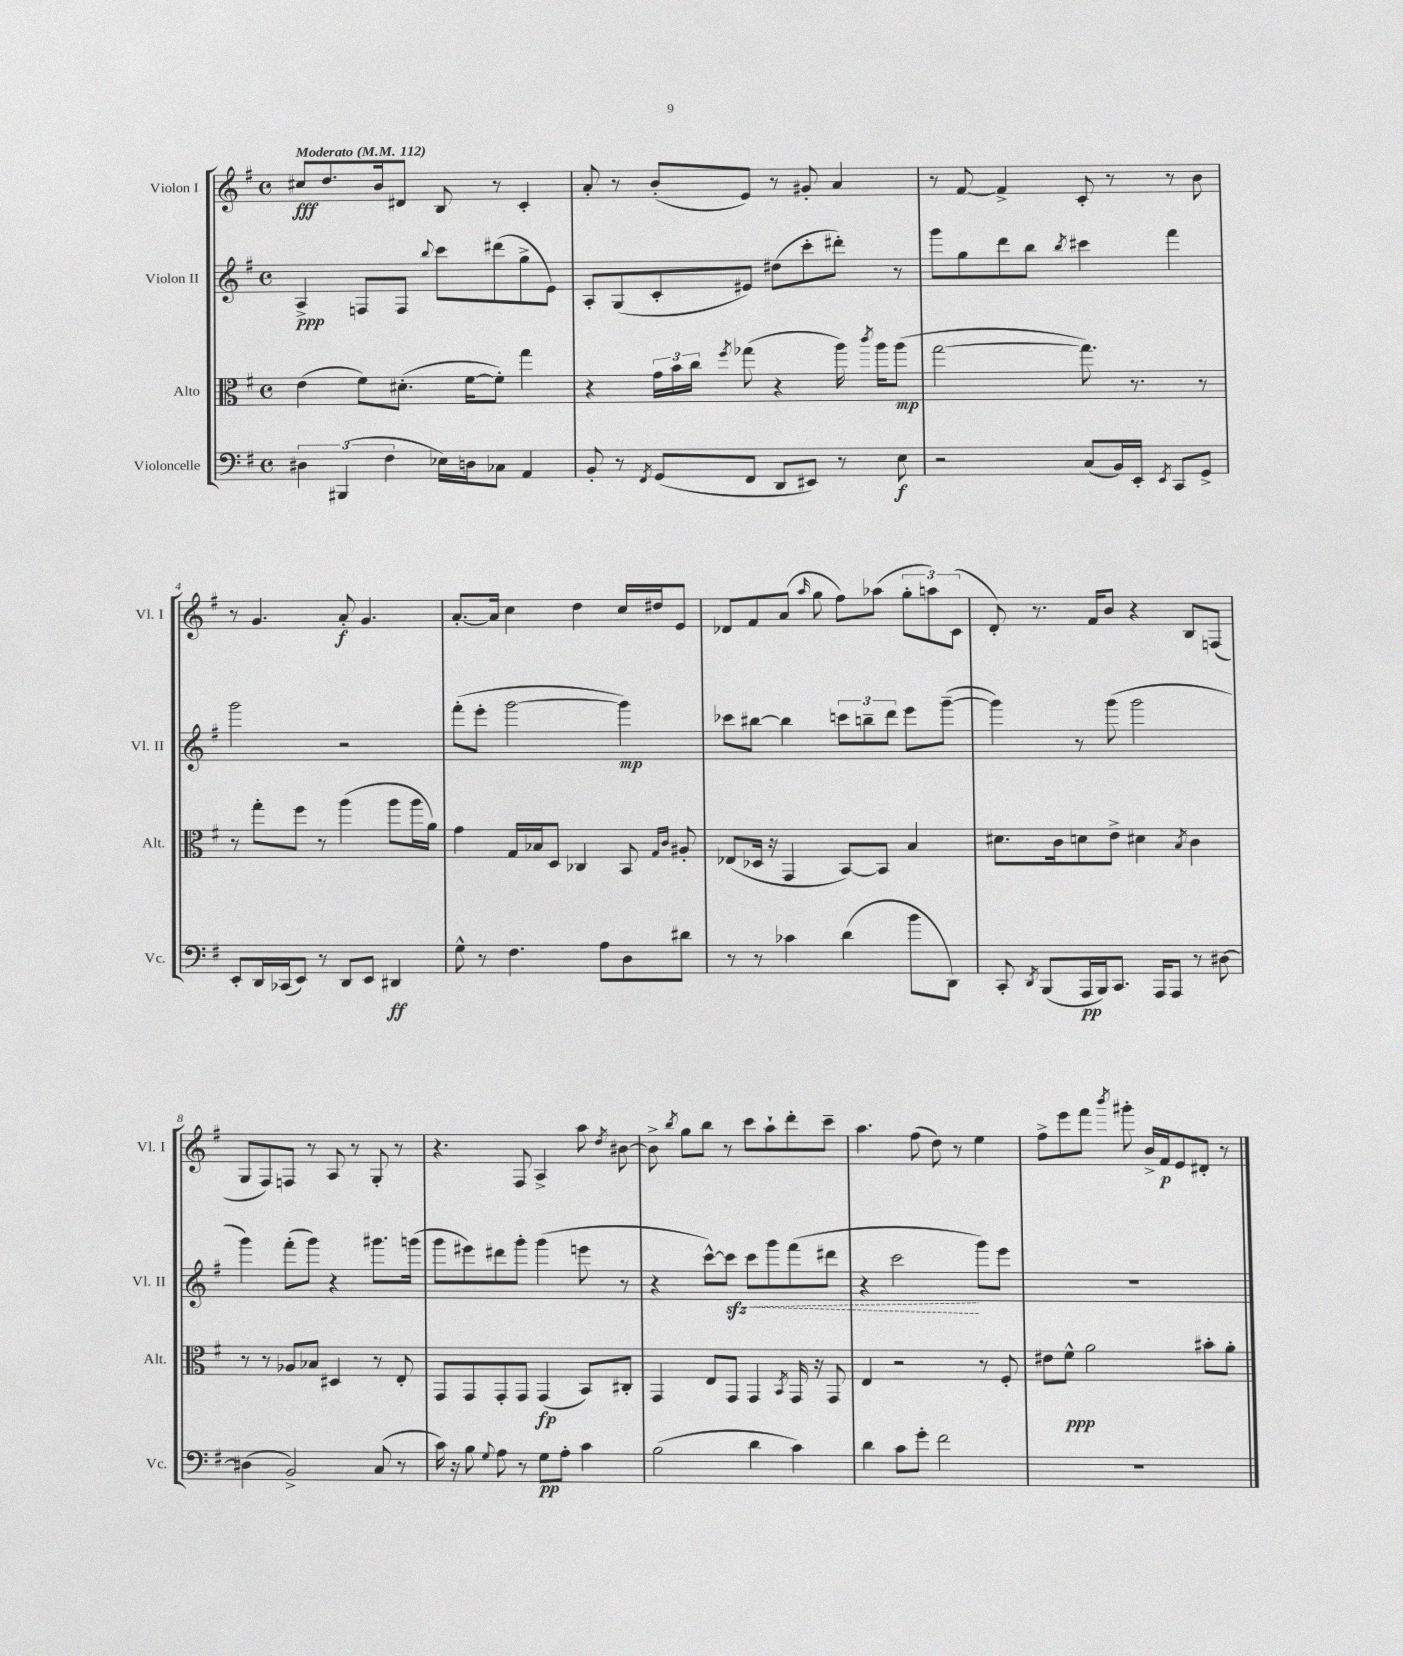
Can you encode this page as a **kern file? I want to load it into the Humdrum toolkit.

**kern	**kern	**kern	**kern
*staff4	*staff3	*staff2	*staff1
*clefF4	*clefC3	*clefG2	*clefG2
*k[f#]	*k[f#]	*k[f#]	*k[f#]
*M4/4	*M4/4	*M4/4	*M4/4
*met(c)	*met(c)	*met(c)	*met(c)
*MM112	*MM112	*MM112	*MM112
6D#\	(4e\	4A^/	8cc#/L
.	.	.	8.dd/
(6BBB#/	.	.	.
.	8f#\L)	8F/L	.
.	.	.	16b/k
6F#\	.	.	.
.	(8.d#'\J	8F/J	8d#/J
.	.	8qqbb/	.
16E-\LL)	.	8ccc\L	8B/
16D\J	[16f#\LK	.	.
8C-\J	8f#'\]J)	(8ddd#\	8r
4AA/	4gg\	8gg^\	4c'/
.	.	8e\J)	.
=	=	=	=
8BB'/	4r	8A'/L	8a'/
8r	.	(8G/	8r
8qFF#/	.	.	.
(8GG/L	24g\LL	8c'/	(8b'/L
.	24b\	.	.
.	24cc\JJ	.	.
.	8qff#/	.	.
8FF#/J	(8gg-\	8e#/J)	8e/J)
8DD/L	4r	(8dd#\L	8r
8EE#/J)	.	8ccc'\	8g#'/
8r	16aa\)	8ddd#'\J)	4a/
.	8qccc/	.	.
.	16aa\LK	.	.
8E\	(8aa\J	8r	.
=	=	=	=
2r	[2gg\	8ggg\L	8r
.	.	8gg\	[8f#/
.	.	8ddd\	4f#^/]
.	.	8bb\J	.
.	.	8qbb/	.
(8C/L	8.gg\])	4ccc#\	8c'/
16BB/L)	.	.	8r
16EE'/JJ	8.r	.	.
8qEE/	.	.	.
8CC/L	.	4fff#\	8r
8GG^/J	8r	.	8b\
=	=	=	=
8EE'/L	8r	2ggg\	8r
16DD/L	8gg'\L	.	4.g/
(16CC-/J	.	.	.
8EE/J)	8ff#\J	.	.
8r	8r	.	.
8DD/L	(4aa\	2r	8a'/
8EE/J	.	.	4.g/
4DD#/	8aa\L	.	.
.	16aa\L	.	.
.	16a\JJ)	.	.
=	=	=	=
8G^^\	4g\	(8fff#'\L	[8.a'/L
8r	.	8eee'\J	.
.	.	.	16a/]Jk
4.F#\	16G/LL	[2ggg\	4cc\
.	16B-/J	.	.
.	8D/J	.	.
.	4C-/	.	4dd\
8A\L	.	.	.
8D\	8BB/	4ggg\])	16cc/LL
.	.	.	16dd#/J
.	16qqG/LL	.	.
.	16qqc/JJ	.	.
8d#\J	8A#'/	.	8e/J
=	=	=	=
8r	(8E-/L	8ccc-\L	8d-/L
8r	16D-/Jk	[8bb#\J	8f#/
.	16r	.	.
4c-\	4GG/	4bb#\]	(8a/J
.	.	.	16qqaa/
.	.	.	8gg\
(4d\	[8BB/L)	12ccc\L	8ff#\L)
.	.	12bb~\	.
.	8BB/]J	.	(8aa-\J
.	.	12ddd\J	.
8b\L	4B/	8eee\L	12gg'\L
.	.	.	12aa\)
8DD\J)	.	([8ggg~\J	.
.	.	.	(12c\J
=	=	=	=
8CC'/	8.d#\L	4ggg\])	8d'/)
8qDD/	.	.	.
(8BBB/L	.	.	8.r
.	16c\k	.	.
16AAA/L	8d\	8r	.
16BBB/J)	.	.	16f#/LK
8.CC/J	8e^\J	(8ggg\	8b/J
.	4d#\	2ggg\	4r
16AAA/LK	.	.	.
8AAA/J	.	.	.
.	8qB/	.	.
8r	4c\	.	8B/L
[8D#\	.	.	(8F/J
=	=	=	=
(4D#\]	8r	4ggg\)	8G/L
.	8r	.	8F#/)
2BB^/)	8A-/L	(8fff#'\L	8F/J
.	8B-/J	8ggg\J)	8r
.	4D#/	4r	8A/
.	.	.	8r
(8C/	8r	8.ggg#\L	8G'/
8r	8E'/	.	8r
.	.	(16ggg\Jk	.
=	=	=	=
16c\)	8GG/L	8ggg\L	4.r
16r	.	.	.
8B\	8GG/	8eee#\)	.
8qqG/	.	.	.
8A\	8GG'/	8ddd#\	.
8r	8GG/J	8ggg'\J	8F#/
8G\L	(4GG/	(4ggg\	4A^/
8A'\J	.	.	.
4c\	8BB/L)	8eee\	8aa\
.	.	.	8qdd/
.	8C#'/J	8r	[8b#\
=	=	=	=
(2B\	4GG/	4r	8b#^\]
.	.	.	8qbb/
.	.	.	8gg\L
.	8E/L	[8ccc^^\L)	8bb\J
.	8GG/J	8ccc\]J	8r
4d\	4GG/	8ccc\L	8ccc\L
.	.	8ggg\	8aa`\
.	8qBB/	.	.
4c\)	16GG/	(8fff#\	8ddd'\
.	16r	.	.
.	8GG/	8ddd#\J	8ccc~\J
=	=	=	=
4d\	4E/	4r	4.aa\
8c\L	2r	2ccc\	.
8g'\J	.	.	(8ff#\
2f#\	.	.	8dd\)
.	.	.	8r
.	8r	8ggg\L)	4ee\
.	8F#'/	8eee\J	.
=	=	=	=
1r	8e#\L	1r	8ff#^\L
.	8f#^^\J	.	8eee\
.	2a\	.	8fff#\J
.	.	.	8qbbb/
.	.	.	8ggg#'\
.	.	.	16b^/LL
.	.	.	16f#/J
.	.	.	8e/
.	8b#'\L	.	8d#'/J
.	8a'\J	.	8r
==	==	==	==
*-	*-	*-	*-
